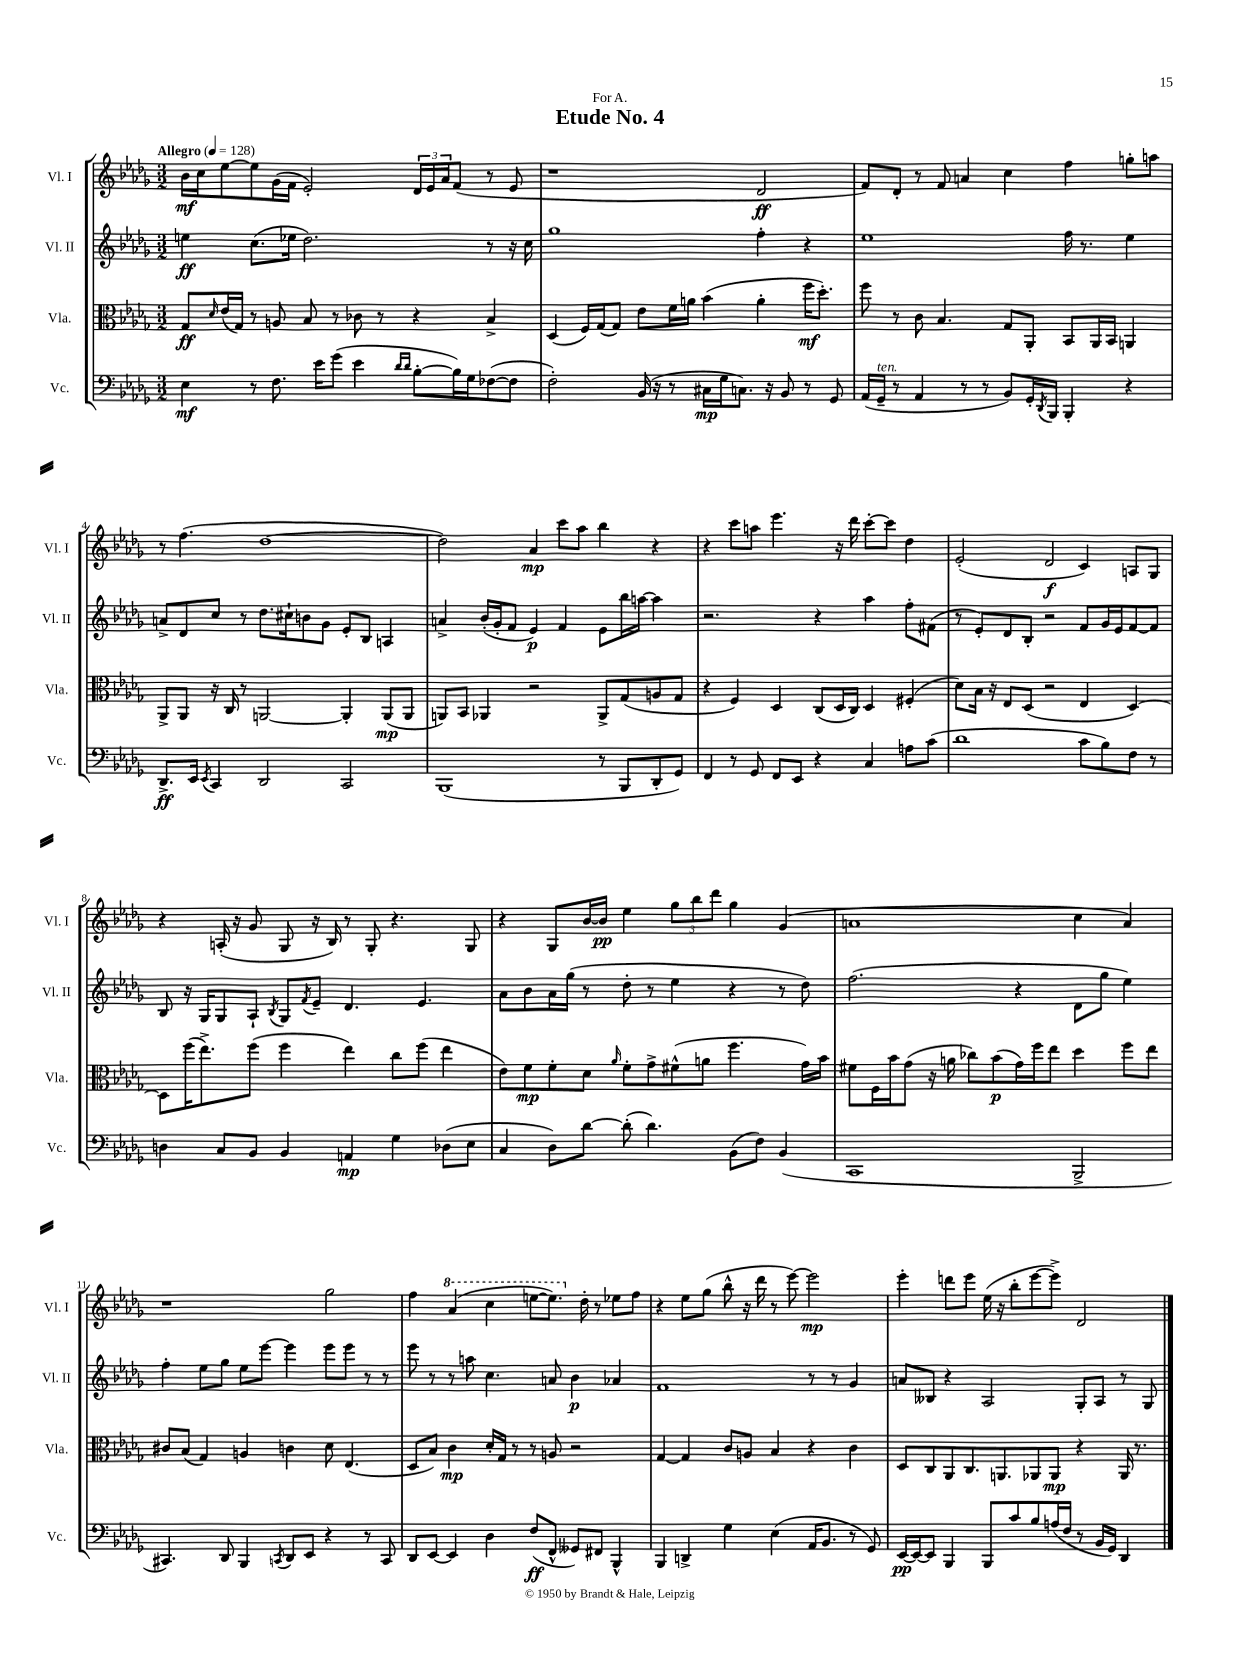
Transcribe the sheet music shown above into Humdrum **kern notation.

**kern	**kern	**kern	**kern
*staff4	*staff3	*staff2	*staff1
*clefF4	*clefC3	*clefG2	*clefG2
*k[b-e-a-d-g-]	*k[b-e-a-d-g-]	*k[b-e-a-d-g-]	*k[b-e-a-d-g-]
*M3/2	*M3/2	*M3/2	*M3/2
*MM128	*MM128	*MM128	*MM128
4E-	8G-	4ee	16b-
.	.	.	16cc
.	16qqd-	.	.
.	(16e-	.	[8ee-
.	16G-)	.	.
8r	8r	(8.cc	8ee-]
8.F	8A	.	(16g-
.	.	16ee-	16f
.	8B-	2.dd-)	2e-')
16e-	.	.	.
(8g-	8r	.	.
4e-	8c-	.	.
.	8r	.	.
16qqd-	.	.	.
16qqd-	.	.	.
[8B-'	4r	.	24d-
.	.	.	24e-
.	.	.	24a-
16B-])	.	.	(8f
16G-	.	.	.
([8F-	4B-^	8r	8r
8F-]	.	16r	8e-
.	.	16cc	.
=	=	=	=
2F')	(4D-	1gg-	1r
.	16F)	.	.
.	(16G-	.	.
.	8G-)	.	.
(16BB-	8e-	.	.
16r	.	.	.
8r	16f	.	.
.	16a	.	.
16C#	(4b-	.	.
16G-	.	.	.
8.C)	.	.	.
.	4a'	4ff'	2d-
16r	.	.	.
8BB-	.	.	.
8r	16ff	4r	.
.	8.dd-')	.	.
8GG-	.	.	.
=	=	=	=
(16AA-	8ff	1ee-	8f)
16GG-~	.	.	.
8r	8r	.	8d-'
4AA-	8c	.	8r
.	4.B-	.	8f
8r	.	.	4a
8r	.	.	.
8BB-)	8G-	.	4cc
16GG-'	8AA-'	.	.
8qDD-	.	.	.
16BBB-	.	.	.
4BBB-'	8BB-	16ff	4ff
.	.	8.r	.
.	16AA-	.	.
.	16BB-	.	.
4r	4AA	4ee-	8gg'
.	.	.	8aa
=	=	=	=
8.DD-^	8AA-^	8a^	8r
.	8AA-	8d-	(4.ff
16EE-	.	.	.
8qEE-	.	.	.
4CC	16r	8cc	.
.	16C	.	.
.	8r	8r	.
2DD-	[2AA	8.dd-	[1dd-
.	.	16cc#`	.
.	.	8b	.
.	.	8g-	.
2CC	4AA']	8e-'	.
.	.	8B-	.
.	(8AA	4A	.
.	8AA	.	.
=	=	=	=
(1BBB-	8AA)	4a^	2dd-])
.	8BB-	.	.
.	4AA-	(16b-'	.
.	.	16g-'	.
.	.	8f	.
.	2r	4e-)	4a-
.	.	4f	8ccc
.	.	.	8aa-
8r	8AA-^	8e-	4bb-
8BBB-	(8G-	16bb-	.
.	.	[16aa	.
8DD-'	8A	4aa]	4r
8GG-)	8G-	.	.
=	=	=	=
4FF	4r	2.r	4r
8r	4F)	.	8ccc
8GG-	.	.	8aa
8FF	4D-	.	4.eee-
8EE-	.	.	.
4r	(8C	4r	.
.	16D-	.	16r
.	16C)	.	16ddd-
4C	4D-	4aa-	[8ccc'
.	.	.	8ccc]
8A	(4F#'	8ff'	4dd-
(8c	.	(8f#	.
=	=	=	=
1d-	8d-)	8r	(2e-'
.	16B-	8e-')	.
.	16r	.	.
.	8E-	8d-	.
.	(8D-	8B-'	.
.	2r	2r	2d-
8c	4E-	8f	4c)
8B-)	.	16g-	.
.	.	16e-	.
8F	[4D-)	[8f	8A
8r	.	8f]	8G-
=	=	=	=
4D	8D-]	8B-	4r
.	(16ff	16r	.
.	8.ee-^)	16G-	.
8C	.	8G-	(16A'
.	.	.	16r
8BB-	(8ff	8A-`	8g-
.	.	8qB-	.
4BB-	4ff	8G-	8G-
.	.	8qf	.
.	.	8e-~	16r
.	.	.	16B-)
4AA	4ee-)	4.d-	8r
.	.	.	8G-'
4G-	8cc	.	4.r
.	(8ff	4.e-	.
(8D-	4ee-	.	.
8E-	.	.	8G-
=	=	=	=
4C	8e-)	8a-	4r
.	8f	8b-	.
8D-)	8f'	16a-	8G-
.	.	(16gg-	.
[8d-	8d-	8r	[16b-
.	.	.	16b-]
.	16qqa-	.	.
(8d-']	8f'	8dd-'	4ee-
4.d-)	8g-^	8r	.
.	(8f#^^	4ee-	12gg-
.	.	.	12bb-
.	8a	.	.
.	.	.	12ddd-
(8BB-	4.ff	4r	4gg-
8F)	.	.	.
(4BB-	.	8r	(4g-
.	16g-)	8dd-)	.
.	16b-	.	.
=	=	=	=
1CC	8f#	(2.ff	1a
.	16F	.	.
.	16b-	.	.
.	(8g-	.	.
.	16r	.	.
.	16a	.	.
.	8cc-)	.	.
.	(8b-	.	.
.	16g-)	4r	.
.	16ff	.	.
.	8ee-	.	.
2BBB-^	4dd-	8d-	4cc
.	.	8gg-	.
.	8ff	4ee-)	4a)
.	8ee-	.	.
=	=	=	=
4.CC#)	8c#	4ff'	1r
.	(8B-	.	.
.	4G-)	8ee-	.
8DD-	.	8gg-	.
4BBB-	4A	8ee-	.
.	.	[8eee-	.
8qCC	.	.	.
8DD-	4c	4eee-]	.
8EE-	.	.	.
4r	8d-	8eee-	2gg-
.	(4.E-	8eee-	.
8r	.	8r	.
8CC	.	8r	.
=	=	=	=
8DD-	8D-	8eee-	4ff
[8EE-	8B-)	8r	.
4EE-]	4c	8r	(4aa-
.	.	8aa	.
4D-	16d-'	4.cc	4ccc
.	16G-	.	.
.	8r	.	.
(8F	8r	.	[8eee
8FF^^	8A	8a	8.eee])
8GG--)	2r	4b-	.
.	.	.	16dd-'
8FF#	.	.	8r
4BBB-^^	.	4a-	8ee-
.	.	.	8ff
=	=	=	=
4BBB-	[4G-	1f	4r
4DD^	4G-]	.	8ee-
.	.	.	(8gg-
4G-	8c	.	8bb-^^
.	8A	.	16r
.	.	.	16ddd-
(4E-	4B-	.	8r
.	.	.	[8eee-)
16AA-	4r	8r	2eee-]
8.BB-	.	.	.
.	.	8r	.
8r	4c	4g-	.
8GG-)	.	.	.
=	=	=	=
[16EE-	8D-	8a	4eee-'
16EE-_	.	.	.
8EE-]	8C	8B--	.
4BBB-	8AA-	4r	8ddd
.	8.C	.	8eee-
8BBB-	.	2A-	(16ee-
.	8.AA	.	16r
8c	.	.	8bb-'
8B-	8AA-	.	[8eee-
(16A	8AA-	.	8eee-^])
16F	.	.	.
8r	4r	8G-'	2d-
16BB-	.	8A-	.
16GG-)	.	.	.
4DD-	16AA-	8r	.
.	8.r	.	.
.	.	8G-	.
==	==	==	==
*-	*-	*-	*-
